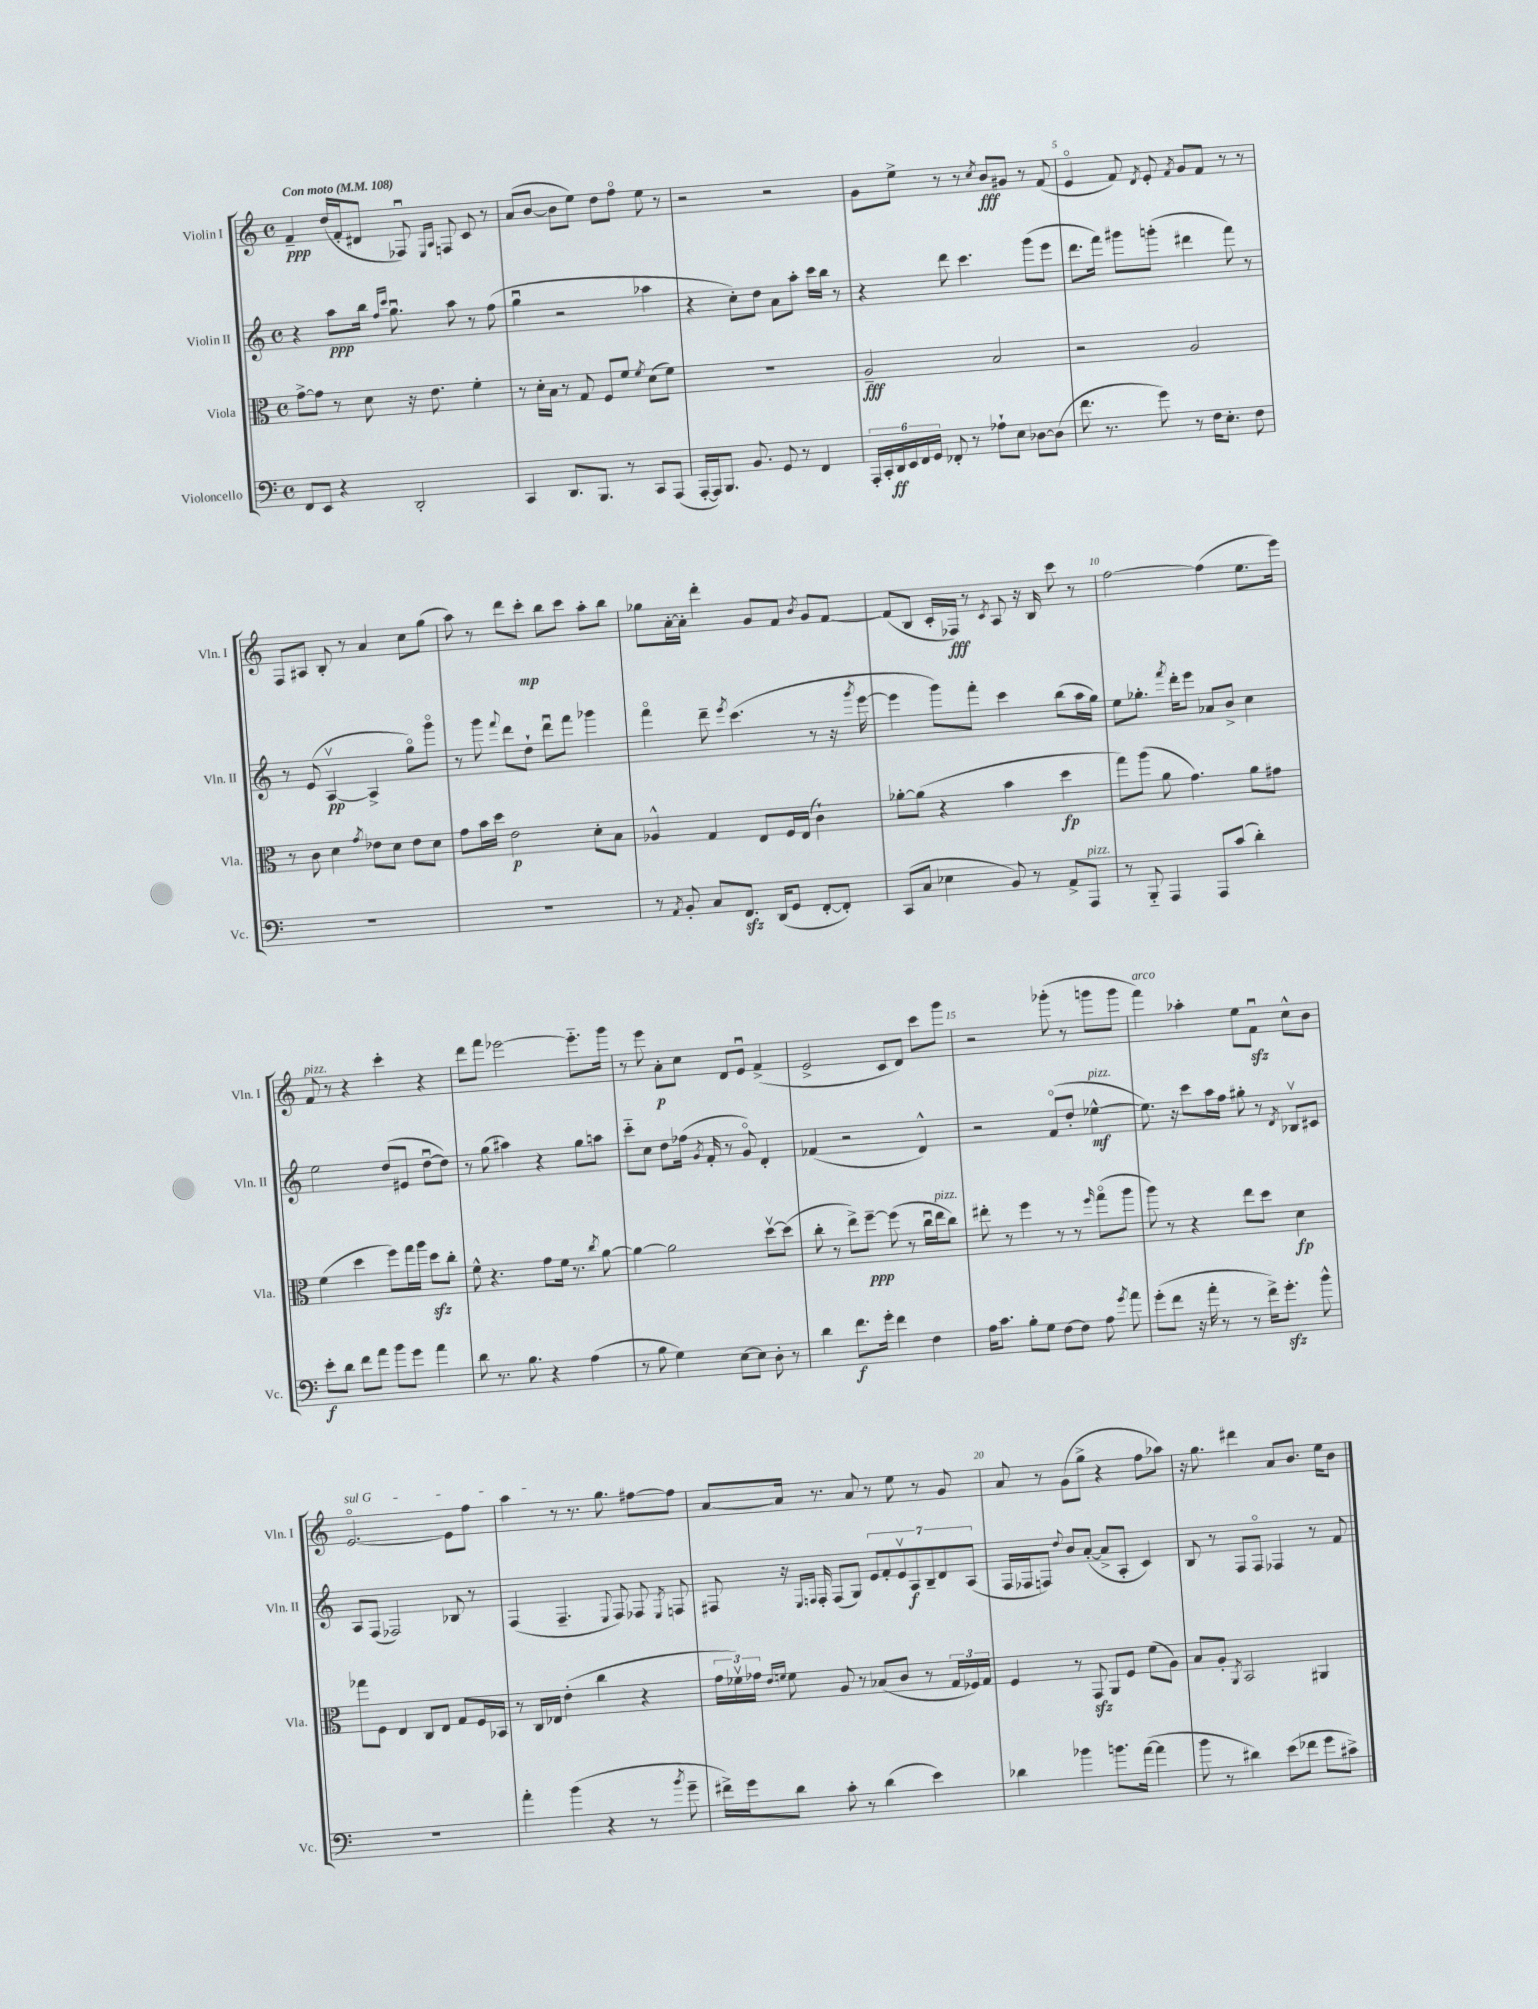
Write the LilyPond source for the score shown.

<<
\new StaffGroup <<
\new Staff = "s0" \with { instrumentName = "Violin I" shortInstrumentName = "Vln. I" } {
    \clef treble \key c \major \defaultTimeSignature \time 4/4 \tempo "Con moto" 4 = 108
    \autoBeamOff f'4--\ppp d''16[( f'16-. dis'8] fes8\downbow) \grace { e16[ a16] } f8 c'8 r8 |
    a'8[( b'8]~ b'8[ e''8]) d''8[ f''8]\flageolet e''8 r8 |
    r2 r2 |
    g'8[ e''8]-> r8 r8 \acciaccatura { c''8 } b'8[\fff gis'8] r8 f'8( |
    e'4\flageolet f'8) \acciaccatura { d'8 } e'8-. \acciaccatura { f'8 } g'8[ f'8] r8 r8 |
    f8[ ais8] b8-. r8 a'4 c''8[ g''8]( |
    a''8) r8 d'''8[ c'''8]-.\mp b''8[ c'''8] a''8[-. b''8] |
    ges''8[ a'16~-. a'16]-. d'''4-. g'8[ f'8] \acciaccatura { b'8 } g'8[ f'8]~ |
    f'8[( b8] c'16[-. fes16]\fff) r8 \acciaccatura { c'8 } a8 r16 b16 c'''8 r8 |
    f''2~ f''4( e''8.[ e'''16]) |
    f'8^\markup { \italic "pizz." } r8 r4 c'''4-. r4 |
    d'''8[ f'''8] ees'''2~ ees'''8.[-_ g'''16] |
    r8 e'''8 a'8[-.\p c''8] d'8[ e'8]\downbow f'4->( |
    e'2-> c'8[ d'8]) c'''8[ g'''8] |
    r2 ges'''8-.( r8 g'''8[ g'''8] |
    f'''4^\markup { \italic "arco" }) aes''4-. e''8[ f'8]\downbow\sfz c''8[-^ b'8] |
    \once \override TextSpanner.bound-details.left.text = \markup { \italic "sul G" } e'2.~\flageolet\startTextSpan e'8[ f''8] |
    a''4\stopTextSpan r8 r8. g''8. fis''8[~ fis''8] |
    a'8[~ a'16] r8. a'8 r8 e''8 r8 g'8 |
    a'8 r8 g'8[( g''8]-> r4 f''8[ aes''8]) |
    r16 g''8. dis'''4 a'8[ b'8.] e''16[ b'8] \bar "|." |
}
\new Staff = "s1" \with { instrumentName = "Violin II" shortInstrumentName = "Vln. II" } {
    \clef treble \key c \major \defaultTimeSignature \time 4/4
    \autoBeamOff r4 a''8[\ppp b''16] \grace { f''16[ c'''16] } g''8.\downbow a''8 r8 f''8( |
    g''4\downbow r2 aes''4 |
    r4 c''8[-.) d''8] a'8[ a''8]-. c'''16[ b''16] r8 |
    r4 d'''8 c'''4. g'''8[( e'''8] |
    d'''8.[ f'''16]) gis'''8[ g'''8]-.( dis'''4 f'''8) r8 |
    r8 e'8( a4~\upbow\pp a4-> g''8[\flageolet) g'''8]\flageolet |
    r8 g'''8 \appoggiatura { f'''8 } d'''8[ d''8]-! d'''8[\downbow f'''8] ges'''4 |
    f'''4\flageolet d'''8-- \acciaccatura { e'''8 } c'''4.( r8 r16 \acciaccatura { g'''8 } e'''16~ |
    e'''4 g'''8[) f'''8]-. c'''4 b''8[( a''16 g''16]) |
    e''8[ ges''8.]-. \acciaccatura { f'''8 } d'''16[-. e'''8] aes'8[ b'8]-> c''4 |
    e''2 d''8[( eis'8] d''8[~\downbow d''8]) |
    r8 g''8( ais''4) r4 g''8[ a''8] |
    c'''8[-_ c''8] d''8[ fes''16]( \acciaccatura { g'8 } f'16-. r8 g'8\flageolet) d'4-. |
    fes'4( r2 d'4-^) |
    r2 f'8[\flageolet( d''8]-. ees''4~-^\mf^\markup { \italic "pizz." } |
    ees''8.) r16 c'''8[ a''16 f''16] gis''8-. r8 \acciaccatura { d'8 } bes8[\upbow cis'8] |
    a8[ f8]( fes2) bes8 r8 |
    f4( f4.-- \appoggiatura { e8 } f8) fes8 \acciaccatura { e8 } f8 |
    fis8 r16 \grace { e16[ f16] } f16-. f8[( g8]) \tuplet 7/4 { e'8[ f'8-. e'8\upbow a8\f b8-- d'8 a8]( } |
    f16[ fes16 f8]) \appoggiatura { d''8 } b'8[ a'8]~-.( a'8[-> a8]-. c'4) |
    b8 r8 f8[ f8]\flageolet fes4 r8 f'8 \bar "|." |
}
\new Staff = "s2" \with { instrumentName = "Viola" shortInstrumentName = "Vla." } {
    \clef alto \key c \major \defaultTimeSignature \time 4/4
    \autoBeamOff g'8[~-> g'8] r8 d'8 r16 e'8. f'4-. |
    r8 d'16[-. b16] r8 g8 f8[ f'8] \acciaccatura { f'8 } d'8[( f'8]) |
    R1 |
    a2--\fff b2 |
    r2 a2 |
    r8 c'8 d'4 \acciaccatura { g'8 } ees'8[ d'8] ees'8[ d'8] |
    g'8[ b'16 d''16] e'2\p d'8[-. b8] |
    aes4-^ g4 e8[ f16 e16]( c'4-!) |
    aes'8[~-. aes'8]( r4 b'4 d''4\fp |
    g''8[) a''8]( a'8 g'4.) a'8[ gis'8] |
    f'4( d''4 f''8[) g''16 a''16] d''8[\sfz c''8]-. |
    f'8-^ r4. g'8[ f'16] r8. \acciaccatura { c''8 } a'8~ |
    a'4~ a'2 d''8[~\upbow d''8]( |
    c''8-. r8 e''8[->) f''8]~--\ppp f''8( r8 c''16[\downbow e''16^\markup { \italic "pizz." } c''8]) |
    eis''8-. r8 f''4 r8 r8 \grace { f''16 } g''8[\flageolet( a''8] |
    a''8) r8 r4 e''8[ d''8] d'4\fp |
    ges''8[ f8] e4 c8[ e8] g8[ f16 bes,16] |
    r8 c16[ ees16] e'4-.( c''4 r4 |
    \tuplet 3/2 { g'16[ fes'16\upbow) ges'16] } \grace { e'16[ f'16] } f'8 a8 r8 bes8[( c'8] r8 \tuplet 3/2 { g16[ fes16) g16] } |
    f4 r8 g,8\sfz a,8[ f8] f'8[( a8]) |
    b8[ a8]-. \acciaccatura { a,8 } b,2 ais,4 \bar "|." |
}
\new Staff = "s3" \with { instrumentName = "Violoncello" shortInstrumentName = "Vc." } {
    \clef bass \key c \major \defaultTimeSignature \time 4/4
    \autoBeamOff f,8[ e,8] r4 d,2-. |
    c,4 d,8.[ b,,8.] r8 c,8[ a,,8]( |
    a,,16[~-. a,,16) b,,8.] b,8. g,8 r8 f,4 |
    \tuplet 6/4 { a,,16[-. c,16-. d,16\ff e,16 f,16 g,16] } fes,8-. r8 aes8[-! e8] des8[~ des8]( |
    f'8. r8. g'8) r8 f16[ e8.]-. f8 |
    R1 |
    R1 |
    r8 \acciaccatura { a,8 } b,8-. c8[ f,8.]\sfz d,16[( g,8] f,8[~-. f,8]-.) |
    c,8[( c8] ees4 b,8) r8 a,8[-> a,,8]^\markup { \italic "pizz." } |
    r8 b,,8-_ a,,4 a,,8[ c'8]( d'4-.) |
    e'8[-.\f d'8] f'8[ a'8] b'8[ g'8] a'4 |
    d'8 r8. b8. r4 a4( |
    r8 b8 g4) e8[~ e8] d8-. r8 |
    d'4 f'8.[\f g'16]-. f'4 f4 |
    a16[ c'8.] b8[-. g8] f8[~ f8] a8 \acciaccatura { g'8 } a'8 |
    g'8[-.( f'8] r16 a'16-. r8 r8 f'16[->) g'8.]-.\sfz b'8-^ |
    R1 |
    a'4-. b'4( r4 r8 \acciaccatura { b'8 } g'8-- |
    fis'16[->) g'16 d'8] c'8-. r8 d'4( e'4) |
    des'4 bes'4 b'8.[ a'16]~( a'4 |
    b'8 r8 dis'4) e'8[( fes'8] g'8[ cis'8]->) \bar "|." |
}
>>
>>
\layout { \context { \Score \override BarNumber.break-visibility = ##(#f #t #t) barNumberVisibility = #(every-nth-bar-number-visible 5) } }
